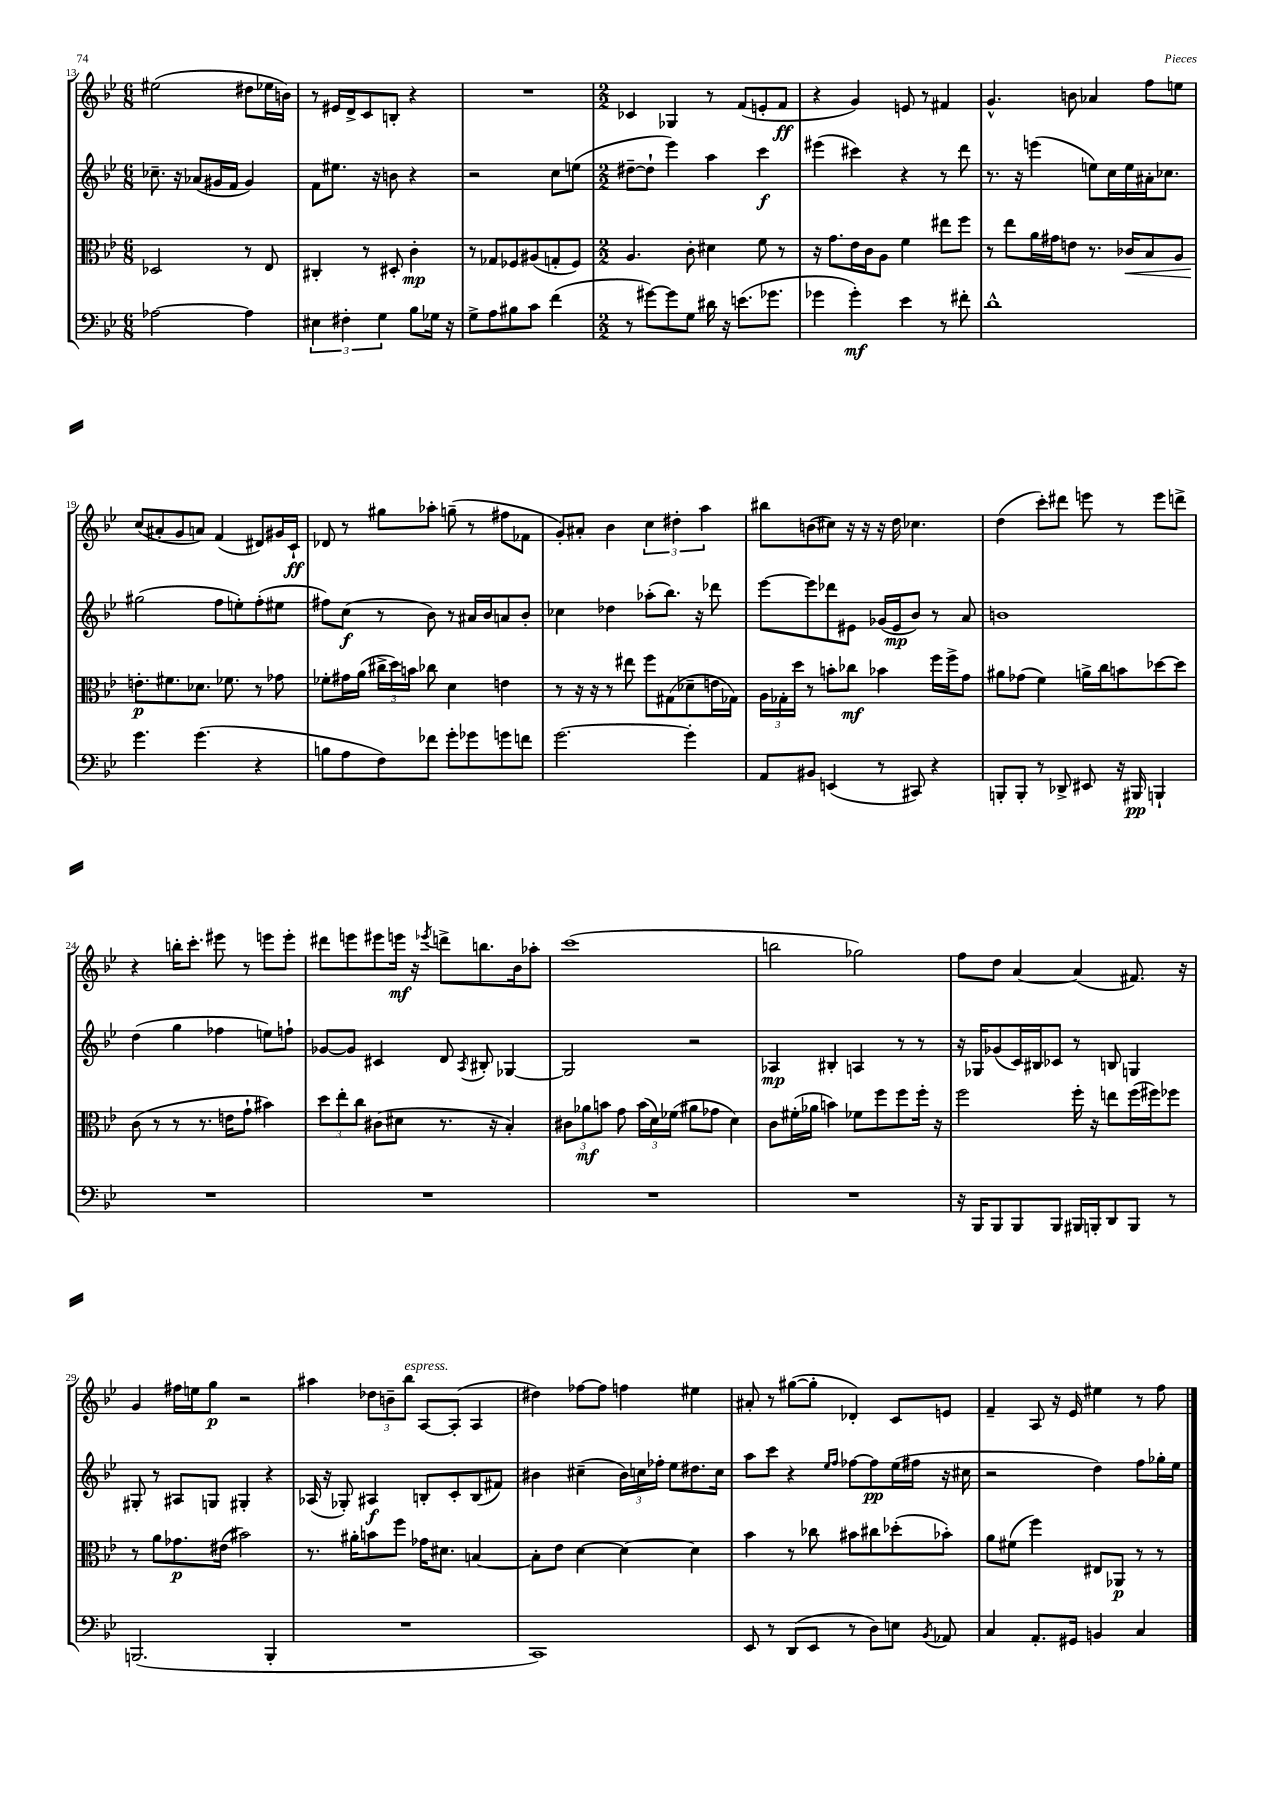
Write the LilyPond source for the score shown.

<<
\new StaffGroup <<
\new Staff = "s0" {
    \clef treble \key bes \major \numericTimeSignature \time 6/8
    \autoBeamOff eis''2( dis''8[ ees''16 b'16]) |
    r8 eis'16[ d'16-> c'8 b8]-. r4 |
    R2. |
    \numericTimeSignature \time 2/2 ces'4 ges4 r8 f'8[( e'8-. f'8]\ff |
    r4 g'4) e'8 r8 fis'4 |
    g'4.-^ b'8 aes'4 f''8[ e''8] |
    c''8[( ais'8-. g'8 a'8]) f'4( dis'8[) gis'16 c'16]-!\ff |
    des'8 r8 gis''8[ aes''8]-. g''8--( r8 fis''8[ fes'8] |
    g'8[-.) ais'8]-. bes'4 \tuplet 3/2 { c''4 dis''4-. a''4 } |
    bis''8[ b'8( cis''8]) r16 r16 r16 d''16 ces''4. |
    d''4( c'''8[-.) dis'''8] e'''8 r8 e'''8[ d'''8]-> |
    r4 b''16[-. c'''8.]-. eis'''8 r8 e'''8[ e'''8]-. |
    dis'''8[ e'''8 eis'''8 e'''16]\mf r16 \acciaccatura { ees'''8 } d'''8[-> b''8. bes'16 aes''8]-. |
    c'''1( |
    b''2 ges''2) |
    f''8[ d''8] a'4~ a'4( fis'8.) r16 |
    g'4 fis''16[ e''16 g''8]\p r2 |
    ais''4 \tuplet 3/2 { des''8[ b'8-- bes''8]^\markup { \italic "espress." } } a8[~ a8]-.( a4 |
    dis''4) fes''8[~ fes''8] f''4 eis''4 |
    ais'8-. r8 gis''8[~( gis''8]-. des'4-.) c'8[ e'8] |
    f'4-- a8 r16 ees'16 eis''4 r8 f''8 \bar "|." |
}
\new Staff = "s1" {
    \clef treble \key bes \major \numericTimeSignature \time 6/8
    \autoBeamOff ces''8.-- r16 aes'8[( gis'16 f'16] gis'4) |
    f'8[ eis''8.] r16 b'8 r4 |
    r2 c''8[ e''8]( |
    \numericTimeSignature \time 2/2 dis''8[~-- dis''8]-! ees'''4) a''4 c'''4\f |
    eis'''4( cis'''4) r4 r8 d'''8 |
    r8. r16 e'''4( e''8[) c''16 e''16 ais'16-. ces''8.] |
    gis''2( f''8[ e''8-.) f''8-.( eis''8] |
    fis''8[) c''8]\f( r8 bes'8) r8 ais'16[ bes'16 a'8 bes'8]-. |
    ces''4 des''4 aes''8[-.( bes''8.]) r16 des'''8 |
    ees'''8[~ ees'''8 des'''8 eis'8] ges'16[( eis'16\mp bes'8]) r8 a'8 |
    b'1 |
    d''4( g''4 fes''4 e''8[) f''8]-! |
    ges'8[~ ges'8] cis'4 d'8 \acciaccatura { a8 } bis8-. ges4~ |
    ges2 r2 |
    aes4\mp bis4-. a4 r8 r8 |
    r16 ges16[ ges'8( c'16) bis16 ces'8] r8 b8 g4 |
    gis8-. r8 ais8[ g8] gis4-. r4 |
    aes16( r16 ges8-.) ais4\f b8[-. c'8-. b8( fis'8]) |
    bis'4 cis''4--( \tuplet 3/2 { bis'16[) c''16 fes''16]-. } ees''8[ dis''8. c''16] |
    a''8[ c'''8] r4 \grace { ees''16[ f''16] } fes''8[~ fes''8\pp ees''16( fis''16] r16 cis''16 |
    r2 d''4) f''8[ ges''16-. ees''16] \bar "|." |
}
\new Staff = "s2" {
    \clef alto \key bes \major \numericTimeSignature \time 6/8
    \autoBeamOff des2 r8 ees8 |
    cis4-. r8 dis8-. c'4-.\mp |
    r8 ges8[ fes8 ais8( g8-. fes8]) |
    \numericTimeSignature \time 2/2 a4. c'8-. dis'4 f'8 r8 |
    r16 g'8.[ ees'16 c'16 a8] f'4 eis''8[ f''8] |
    r8 ees''8[ a'16 gis'16 e'8] r8. ces'16[\< bes8 a8] |
    e'8.[-.\p\! fis'8. des'8.] fes'8. r8 ges'8 |
    fes'8[-. gis'16 a'16]( \tuplet 3/2 { cis''16[-> d''16) b'16] } ces''8 d'4 e'4 |
    r8 r16 r16 r8 eis''8 f''8[ gis8( des'8-- e'16 ges16]) |
    \tuplet 3/2 { a16[ ges16-. d''16] } r8 b'8[-. ces''8]\mf bes'4 f''16[ f''16-> g'8] |
    ais'8[ ges'8]( f'4) a'16[-> c''16 b'8 des''8~ des''8] |
    c'8( r8 r8 r8. e'16[ g'8]-! bis'4) |
    \tuplet 3/2 { d''8[ ees''8-. c''8] } cis'8[( dis'8] r8. r16 bes4-.) |
    \tuplet 3/2 { cis'8[ aes'8\mf b'8] } g'8 \tuplet 3/2 { b'16[( d'16) fes'16]( } ais'8[ ges'8] d'4) |
    c'8[ fis'16-.( aes'16] b'4) fes'8[ f''8 f''8 f''16]-. r16 |
    f''2 f''16-. r16 e''8[ f''16( fis''16) fes''8] |
    r8 a'8[ ges'8.\p eis'16]( bis'2) |
    r8. ais'16[-. b'8 f''8] ges'16[ dis'8.] b4~ |
    b8[-. ees'8] d'4~ d'4~ d'4 |
    bes'4 r8 ces''8 bis'8[ cis''8 des''8-.( bes'8]-.) |
    a'8[ fis'8]( f''4) eis8[ aes,8]\p r8 r8 \bar "|." |
}
\new Staff = "s3" {
    \clef bass \key bes \major \numericTimeSignature \time 6/8
    \autoBeamOff aes2~ aes4 |
    \tuplet 3/2 { eis4 fis4-. g4 } bes8[ ges16] r16 |
    g8[-> a8 bis8 c'8] f'4( |
    \numericTimeSignature \time 2/2 r8 gis'8[~) gis'8 g8] dis'16 r16 e'8.[( ges'8.] |
    ges'4 ges'4-.\mf) ees'4 r8 fis'8-. |
    d'1-^ |
    g'4. g'4.( r4 |
    b8[ a8 f8) fes'8] g'8[-. ges'8 g'8 f'8] |
    g'2.~ g'4-. |
    a,8[ bis,8] e,4( r8 cis,8) r4 |
    b,,8[-. b,,8]-. r8 des,8-> eis,8 r16 bis,,16\pp b,,4-! |
    R1 |
    R1 |
    R1 |
    R1 |
    r16 bes,,16[ bes,,8 bes,,8 bes,,8] bis,,16[ b,,16-. d,8 b,,8] r8 |
    b,,2.( b,,4-. |
    R1 |
    c,1) |
    ees,8 r8 d,8[( ees,8] r8 d8[) e8] \acciaccatura { bes,8 } aes,8 |
    c4 a,8.[-. gis,16] b,4 c4 \bar "|." |
}
>>
>>
\layout { \context { \Score currentBarNumber = #13 } }
